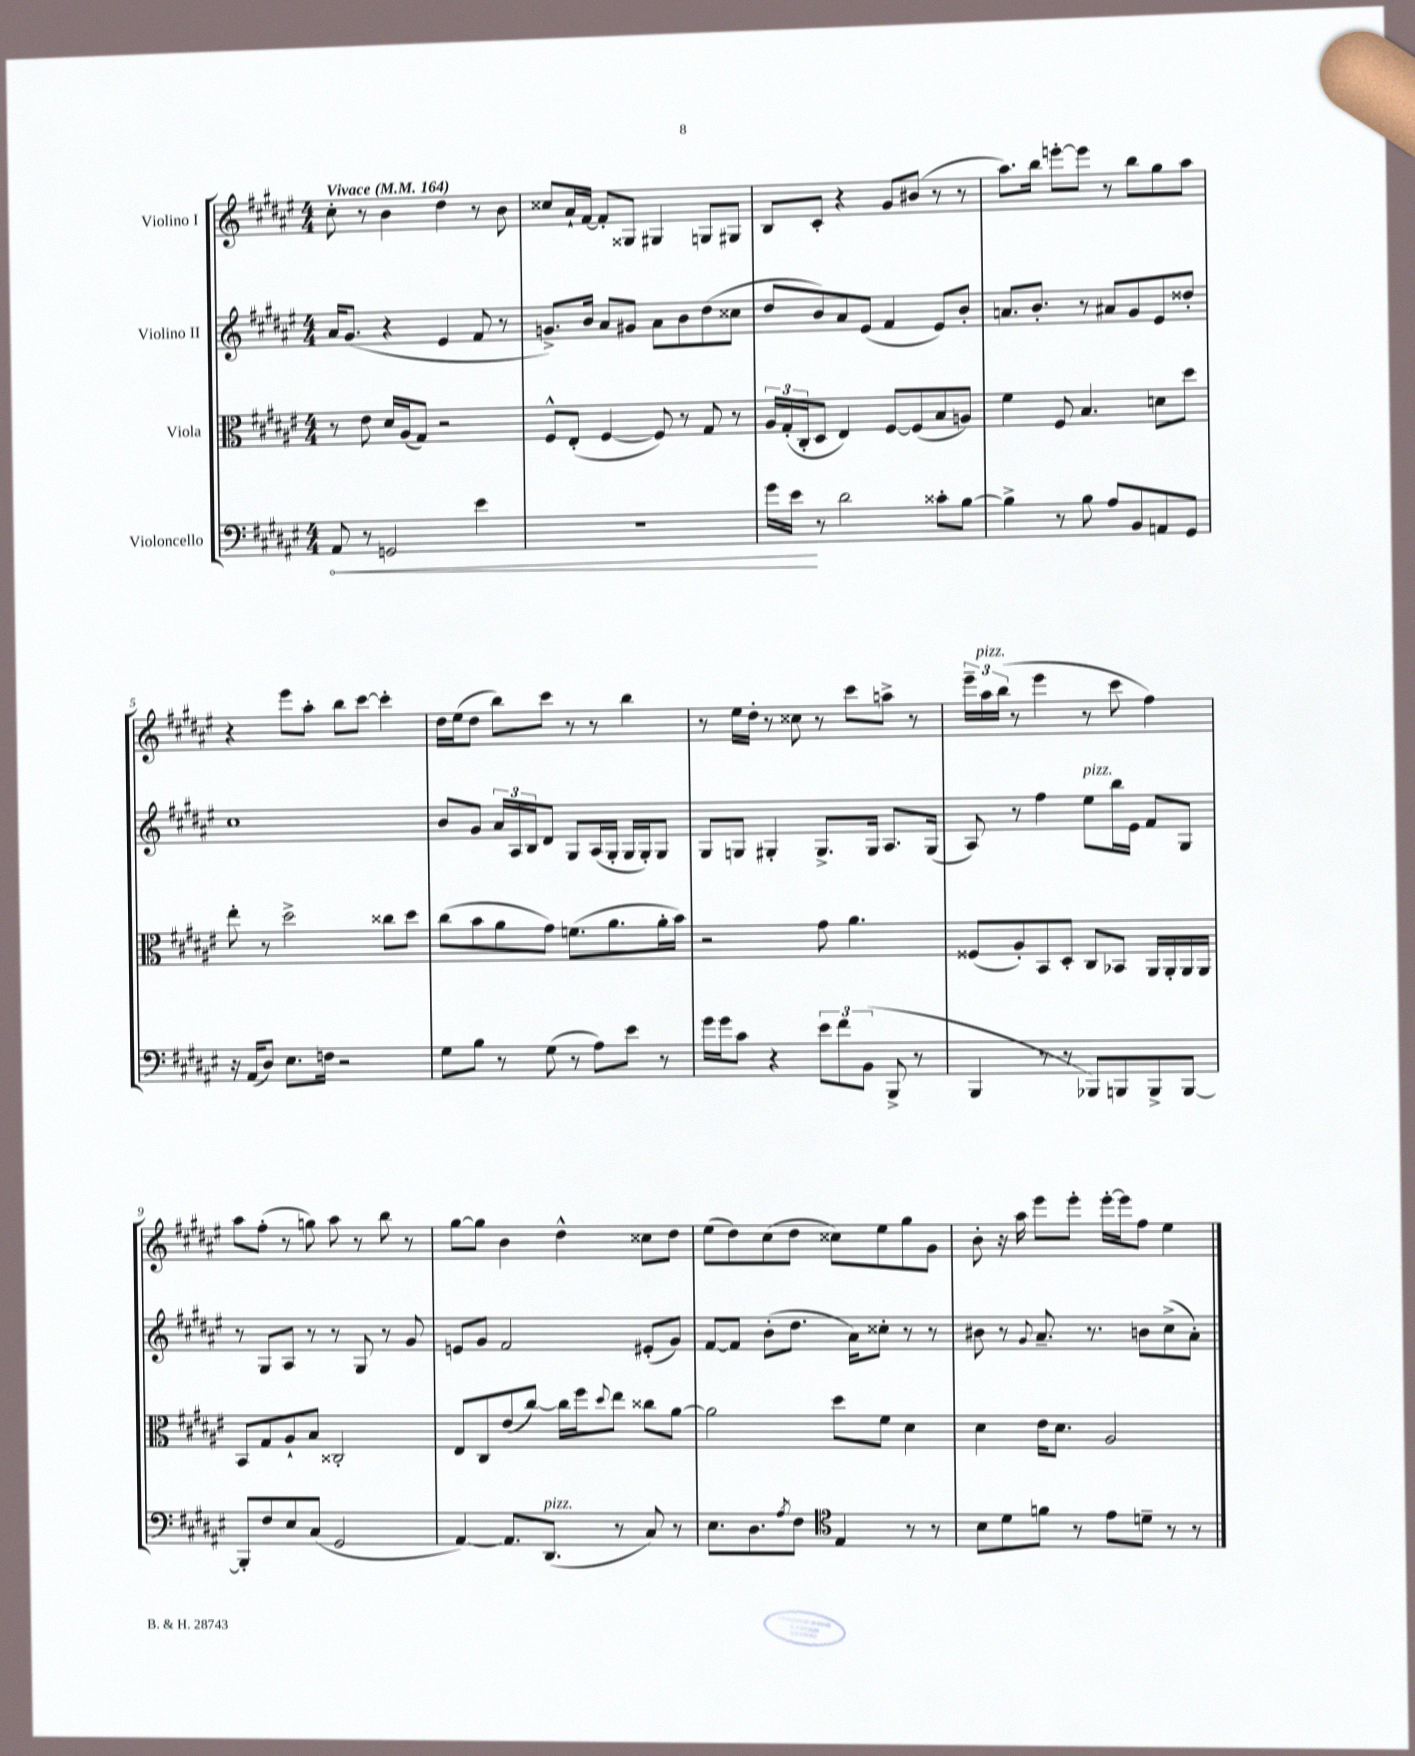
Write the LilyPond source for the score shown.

<<
\new StaffGroup <<
\new Staff = "s0" \with { instrumentName = "Violino I" } {
    \clef treble \key fis \major \numericTimeSignature \time 4/4 \tempo "Vivace" 4 = 164
    cis''8-. r8 b'4 dis''4 r8 b'8 |
    cisis''8 ais'16-! fis'16~ fis'8-. gisis8 gis4 g8 gis8 |
    b8 cis'8-. r4 gis'8 bis'8( r8 r8 |
    ais''8.) b''16 e'''8~-. e'''8 r8 b''8 gis''8 ais''8 |
    r4 eis'''8 ais''8-. b''8 cis'''8~ cis'''4-. |
    dis''16 eis''16( dis''8 b''8) cis'''8 r8 r8 b''4 |
    r8 eis''16 dis''16-. r8 cisis''8 r8 cis'''8 a''8-> r8 |
    \tuplet 3/2 { eis'''16-- ais''16^\markup { \italic "pizz." } b''16( } r8 eis'''4 r8 cis'''8 fis''4) |
    ais''8 fis''8-.( r8 g''8) ais''8 r8 b''8 r8 |
    gis''8~ gis''8 b'4 dis''4-^ cisis''8 dis''8 |
    eis''8( dis''8) cis''8( dis''8 cisis''8) eis''8 gis''8 gis'8 |
    b'8-. r16 ais''16 eis'''8 eis'''8-. eis'''16~-. eis'''16 fis''8 eis''4 \bar "|." |
}
\new Staff = "s1" \with { instrumentName = "Violino II" } {
    \clef treble \key fis \major \numericTimeSignature \time 4/4
    ais'16 gis'8.( r4 eis'4 fis'8 r8 |
    g'8.->) b'16 ais'8 gis'8 ais'8 b'8 dis''8( cisis''8 |
    dis''8 b'8) ais'8 eis'8( fis'4 eis'8) b'8-. |
    a'8. b'8.-. r8 ais'8 gis'8 eis'8 disis''8-. |
    cis''1 |
    b'8 gis'8 \tuplet 3/2 { ais'16 ais16 b16 } dis'8 gis8 ais16( gis16-. gis16 gis16-.) gis8 |
    gis8 g8 gis4-. gis8.-> gis16 ais8. gis16( |
    ais8) r8 fis''4 eis''8^\markup { \italic "pizz." } b''16 eis'16 fis'8 gis8 |
    r8 gis8 ais8 r8 r8 gis8 r8 gis'8 |
    e'8 gis'8 fis'2 eis'8-.( gis'8) |
    fis'8~ fis'8 b'8-.( dis''8. ais'16) cisis''8-. r8 r8 |
    bis'8 r8 \appoggiatura { gis'8 } ais'8.-- r8. b'8 cis''8->( ais'8-.) \bar "|." |
}
\new Staff = "s2" \with { instrumentName = "Viola" } {
    \clef alto \key fis \major \numericTimeSignature \time 4/4
    r8 eis'8 dis'16 ais16( gis8) r2 |
    fis8-^ eis8-.( fis4~ fis8) r8 gis8 r8 |
    \tuplet 3/2 { ais16 gis16-.( cis16-. } dis8 eis4) fis8~ fis8( b8 a8) |
    fis'4 fis8 b4. d'8 dis''8 |
    eis''8-. r8 dis''2-> cisis''8 dis''8 |
    cis''8( b'8 ais'8 gis'8) f'8.( ais'8. ais'16-. b'16) |
    r2 gis'8 ais'4. |
    fisis8( ais8-.) b,8 dis8-. cis8 bes,8 ais,16 ais,16-. ais,16 ais,16 |
    b,8 gis8 ais8-! b8 cisis2-. |
    eis8 cis8 eis'8( cis''8~) cis''16 fis''16 \appoggiatura { dis''8 } eis''8 cisis''8 ais'8~ |
    ais'2 dis''8 fis'8 dis'4 |
    dis'4 eis'16 dis'8. ais2 \bar "|." |
}
\new Staff = "s3" \with { instrumentName = "Violoncello" } {
    \clef bass \key fis \major \numericTimeSignature \time 4/4
    \once \override Hairpin.circled-tip = ##t ais,8\< r8 g,2 eis'4 |
    r1 |
    gis'16 eis'16\! r8 dis'2 cisis'8-. b8~ |
    b4-> r8 b8 ais8 b,8 a,8 gis,8 |
    r16 ais,16( dis8) eis8. f16 r2 |
    gis8 b8 r8 gis8( r8 ais8) eis'8 r8 |
    gis'16 gis'16 cis'8 r4 \tuplet 3/2 { eis'8 fis'8 b,8( } b,,8-> r8 |
    b,,4 r8 r8 bes,,8) b,,8 b,,8-> b,,8~ |
    b,,8-. fis8 eis8 cis8( gis,2 |
    ais,4~) ais,8. dis,8.^\markup { \italic "pizz." }( r8 cis8) r8 |
    eis8. dis8. \acciaccatura { ais8 } fis8 \clef tenor eis4 r8 r8 |
    b8 dis'8 f'8 r8 eis'8 d'8-- r8 r8 \bar "|." |
}
>>
>>
